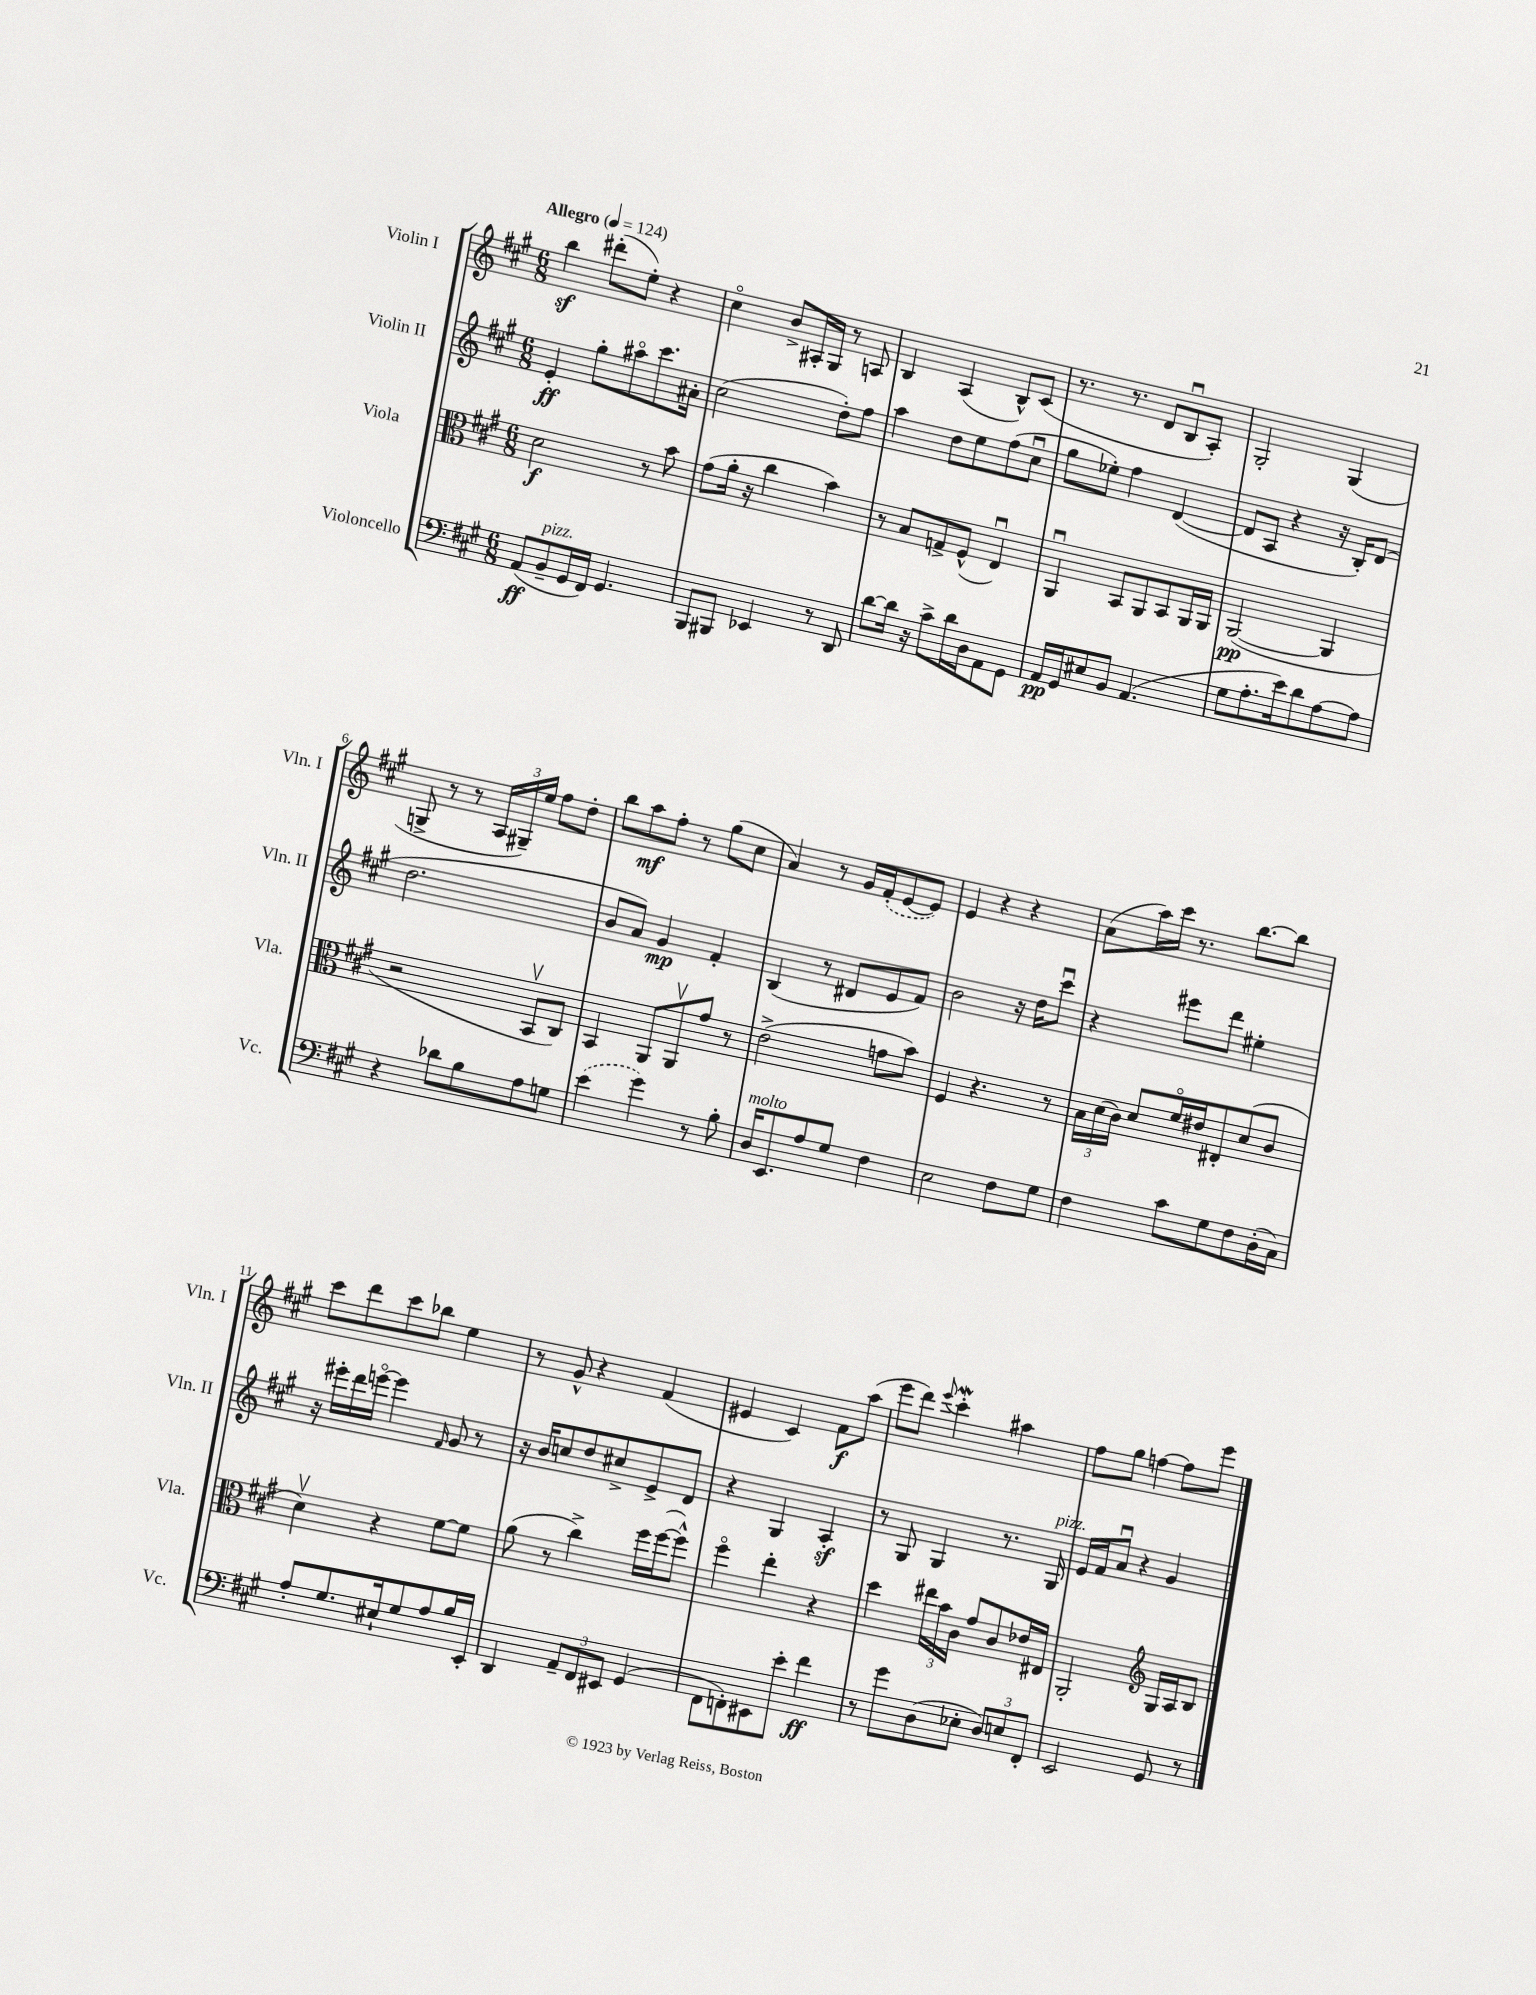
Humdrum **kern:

**kern	**dynam	**kern	**dynam	**kern	**dynam	**kern	**dynam
*part4	*part4	*part3	*part3	*part2	*part2	*part1	*part1
*staff4	*staff4	*staff3	*staff3	*staff2	*staff2	*staff1	*staff1
*I"Violoncello	*	*I"Viola	*	*I"Violin II	*	*I"Violin I	*
*I'Vc.	*	*I'Vla.	*	*I'Vln. II	*	*I'Vln. I	*
*clefF4	*	*clefC3	*	*clefG2	*	*clefG2	*
*k[f#c#g#]	*	*k[f#c#g#]	*	*k[f#c#g#]	*	*k[f#c#g#]	*
*M6/8	*	*M6/8	*	*M6/8	*	*M6/8	*
*MM124	*	*MM124	*	*MM124	*	*MM124	*
=1	=1	=1	=1	=1	=1	=1	=1
!	!	!	!	!	!	!LO:TX:a:B:t=Allegro	!
(8AA/L	ff	2d\	f	4e'/	ff	4bbz\	.
!LO:TX:a:i:t=pizz.	!	!	!	!	!	!	!
8BB~/	.	.	.	.	.	.	.
16GG#/L	.	.	.	8gg#'\L	.	(8ddd#X'\L	.
16FF#/JJ)	.	.	.	.	.	.	.
4.GG#/	.	.	.	8aa#X\	.	8ee'\J)	.
.	.	8r	.	8.ccc#\	.	4r	.
.	.	8b\	.	.	.	.	.
.	.	.	.	16a#X'\Jk	.	.	.
=2	=2	=2	=2	=2	=2	=2	=2
8BBB/L	.	(8g#\L	.	(2cc#\	.	4cc#\	.
8BBB#X/J	.	16a'\Jk	.	.	.	.	.
.	.	16r	.	.	.	.	.
4EE-X/	.	4cc#\	.	.	.	8b^/L	.
.	.	.	.	.	.	16A#X'/L	.
.	.	.	.	.	.	16G#/JJ	.
8r	.	4b\)	.	8dd'\L)	.	8r	.
8DD/	.	.	.	8ff#\J	.	8An/	.
=3	=3	=3	=3	=3	=3	=3	=3
[8d\L	.	8r	.	4aa\	.	4B/	.
16d\Jk]	.	8B/L	.	.	.	.	.
16r	.	.	.	.	.	.	.
8c#^\L	.	8Gn^/	.	8dd\L	.	(4A/	.
16d\L	.	(8F#^^/J	.	8ee\	.	.	.
16D\J	.	.	.	.	.	.	.
8AA\	.	4Eu/)	.	(8ff#\	.	8B^^/L)	.
8GG#\J	.	.	.	8cc#u\J	.	(8c#/J	.
=4	=4	=4	=4	=4	=4	=4	=4
16AA/LL	pp	4AAu/	.	8gg#\L	.	8.r	.
16GG#/J	.	.	.	.	.	.	.
8E#X/	.	.	.	8ee-X'\J)	.	.	.
.	.	.	.	.	.	8.r	.
8BB/J	.	8BB/L	.	4ff#\	.	.	.
(4.AA/	.	8AA/	.	.	.	8d/L	.
.	.	8BB/	.	([4d/	.	8Bu/	.
.	.	16AA/L	.	.	.	8A'/J)	.
.	.	16AA/JJ	.	.	.	.	.
=5	=5	=5	=5	=5	=5	=5	=5
8G#\L	.	([2AA/	pp	8d/L]	.	2G#'/	.
8.A'\	.	.	.	8A/J	.	.	.
.	.	.	.	4r	.	.	.
16e\k)	.	.	.	.	.	.	.
8d\	.	.	.	.	.	.	.
[8A\	.	4AA/]	.	16r	.	(4G#/	.
.	.	.	.	16B'/KL)	.	.	.
8A\J]	.	.	.	(8d/J	.	.	.
!!LO:LB:g=z
=6	=6	=6	=6	=6	=6	=6	=6
4r	.	2r	.	2.dd\	.	8Gn^/	.
.	.	.	.	.	.	8r	.
8d-X\L	.	.	.	.	.	8r	.
8B\	.	.	.	.	.	24A/LL	.
.	.	.	.	.	.	24G#X~/)	.
.	.	.	.	.	.	24ee/JJ	.
8A\	.	8BBv/L	.	.	.	8ff#\L	.
8Gn\J	.	8C#/J)	.	.	.	8dd'\J	.
=7	=7	=7	=7	=7	=7	=7	=7
(4e\	.	4BB/	.	8b/L	.	8bb\L	.
.	.	.	.	8a/J)	.	8aa\	mf
4g#\)	.	8AA/L	.	4g#/	mp	8ff#'\J	.
.	.	8AAv/	.	.	.	8r	.
8r	.	8g#/J	.	4f#'/	.	(8gg#\L	.
8B'\	.	8r	.	.	.	8cc#\J	.
=8	=8	=8	=8	=8	=8	=8	=8
!LO:TX:a:i:t=molto	!	!	!	!	!	!	!
16D/KL	.	(2e^\	.	(4B/	.	4a/)	.
8.EE/	.	.	.	.	.	.	.
8A/	.	.	.	8r	.	8r	.
8G#/J	.	.	.	8d#X/L	.	16g#/LL	.
.	.	.	.	.	.	(16f#'/J	.
4F#\	.	8gn\L	.	8e/	.	[8e/	.
.	.	8b\J)	.	8f#/J)	.	8e/J])	.
=9	=9	=9	=9	=9	=9	=9	=9
2E\	.	4F#/	.	2b\	.	4e/	.
.	.	4.r	.	.	.	4r	.
8F#\L	.	.	.	16r	.	4r	.
.	.	.	.	16dd\KL	.	.	.
8G#\J	.	8r	.	8ccc#u\J	.	.	.
=10	=10	=10	=10	=10	=10	=10	=10
4F#\	.	24B\LL	.	4r	.	(8a\L	.
.	.	(24d\	.	.	.	.	.
.	.	24c#\JJ)	.	.	.	.	.
.	.	8d/L	.	.	.	16aa\L)	.
.	.	.	.	.	.	16ccc#\JJ	.
8c#\L	.	16f#/L	.	8eee#X\L	.	8.r	.
.	.	16e#X/J	.	.	.	.	.
8G#\	.	8E#X'/	.	8ddd\J	.	.	.
.	.	.	.	.	.	[8.bb\L	.
8F#\	.	(8d/	.	4ee#X'\	.	.	.
(16D'\L	.	8c#/J	.	.	.	8bb\J]	.
16C#\JJ)	.	.	.	.	.	.	.
!!LO:LB:g=z
=11	=11	=11	=11	=11	=11	=11	=11
8A'/L	.	4dv\)	.	16r	.	8ccc#\L	.
.	.	.	.	16eee#X'\LL	.	.	.
8.G#/	.	.	.	16ddd\	.	8ddd\	.
.	.	.	.	[16eeen\JJ	.	.	.
.	.	4r	.	4eee\]	.	8ccc#\	.
16E#X`/k	.	.	.	.	.	.	.
8G#/	.	.	.	.	.	8bb-X\J	.
.	.	.	.	16qqf#/	.	.	.
8A/	.	[8f#\L	.	8g#/	.	4ee\	.
16B/L	.	8f#\J]	.	8r	.	.	.
16EE'/JJ	.	.	.	.	.	.	.
=12	=12	=12	=12	=12	=12	=12	=12
4DD/	.	(8a\	.	16r	.	8r	.
.	.	.	.	16b/KL	.	.	.
.	.	8r	.	8ccn/	.	8g#^^/	.
12AA~/L	.	4cc#^\)	.	8dd/	.	4r	.
12FF#/	.	.	.	.	.	.	.
.	.	.	.	8cc#X^/	.	.	.
12EE#X/J	.	.	.	.	.	.	.
(4GG#/	.	16ff#\LL	.	8e^/	.	(4f#/	.
.	.	([16ff#\J	.	.	.	.	.
.	.	8ff#^^\J])	.	8d/J	.	.	.
=13	=13	=13	=13	=13	=13	=13	=13
8FF#\L	.	4ff#\	.	4r	.	4e#X/	.
8FFn'\)	.	.	.	.	.	.	.
8EE#X\	.	4ee'\	.	4G#/	.	4c#/)	.
8e'\J	.	.	.	.	.	.	.
4f#\	ff	4r	.	4Az'/	.	8f#\L	f
.	.	.	.	.	.	(8aa\J	.
=14	=14	=14	=14	=14	=14	=14	=14
8r	.	4dd\	.	8r	.	8eee\L	.
8g#\L	.	.	.	8G#/	.	8ddd\J)	.
.	.	.	.	.	.	8qqeee/	.
(8D\	.	24ee#X\LL	.	4G#/	.	4ccc#W'\	.
.	.	24b\	.	.	.	.	.
.	.	24c#\JJ	.	.	.	.	.
8E-X'\J	.	8g#/L	.	.	.	.	.
12D/L)	.	8c#/	.	8.r	.	4aa#X\	.
12En/	.	.	.	.	.	.	.
.	.	16e-X/L	.	.	.	.	.
12FF#'/J	.	.	.	.	.	.	.
!	!	!	!	!LO:TX:a:i:t=pizz.	!	!	!
.	.	16E#X/JJ	.	16G#/	.	.	.
=15	=15	=15	=15	=15	=15	=15	=15
2EE/	.	2AA'/	.	16e/LL	.	8ff#\L	.
.	.	.	.	16f#/J	.	.	.
.	.	.	.	8au/J	.	8gg#\J	.
.	.	.	.	4r	.	[4ffn\	.
*	*	*clefG2	*	*	*	*	*
8GG#/	.	16G#/LL	.	4g#/	.	8ff\L]	.
.	.	16A/J	.	.	.	.	.
8r	.	8B/J	.	.	.	8eee\J	.
==	==	==	==	==	==	==	==
*-	*-	*-	*-	*-	*-	*-	*-
